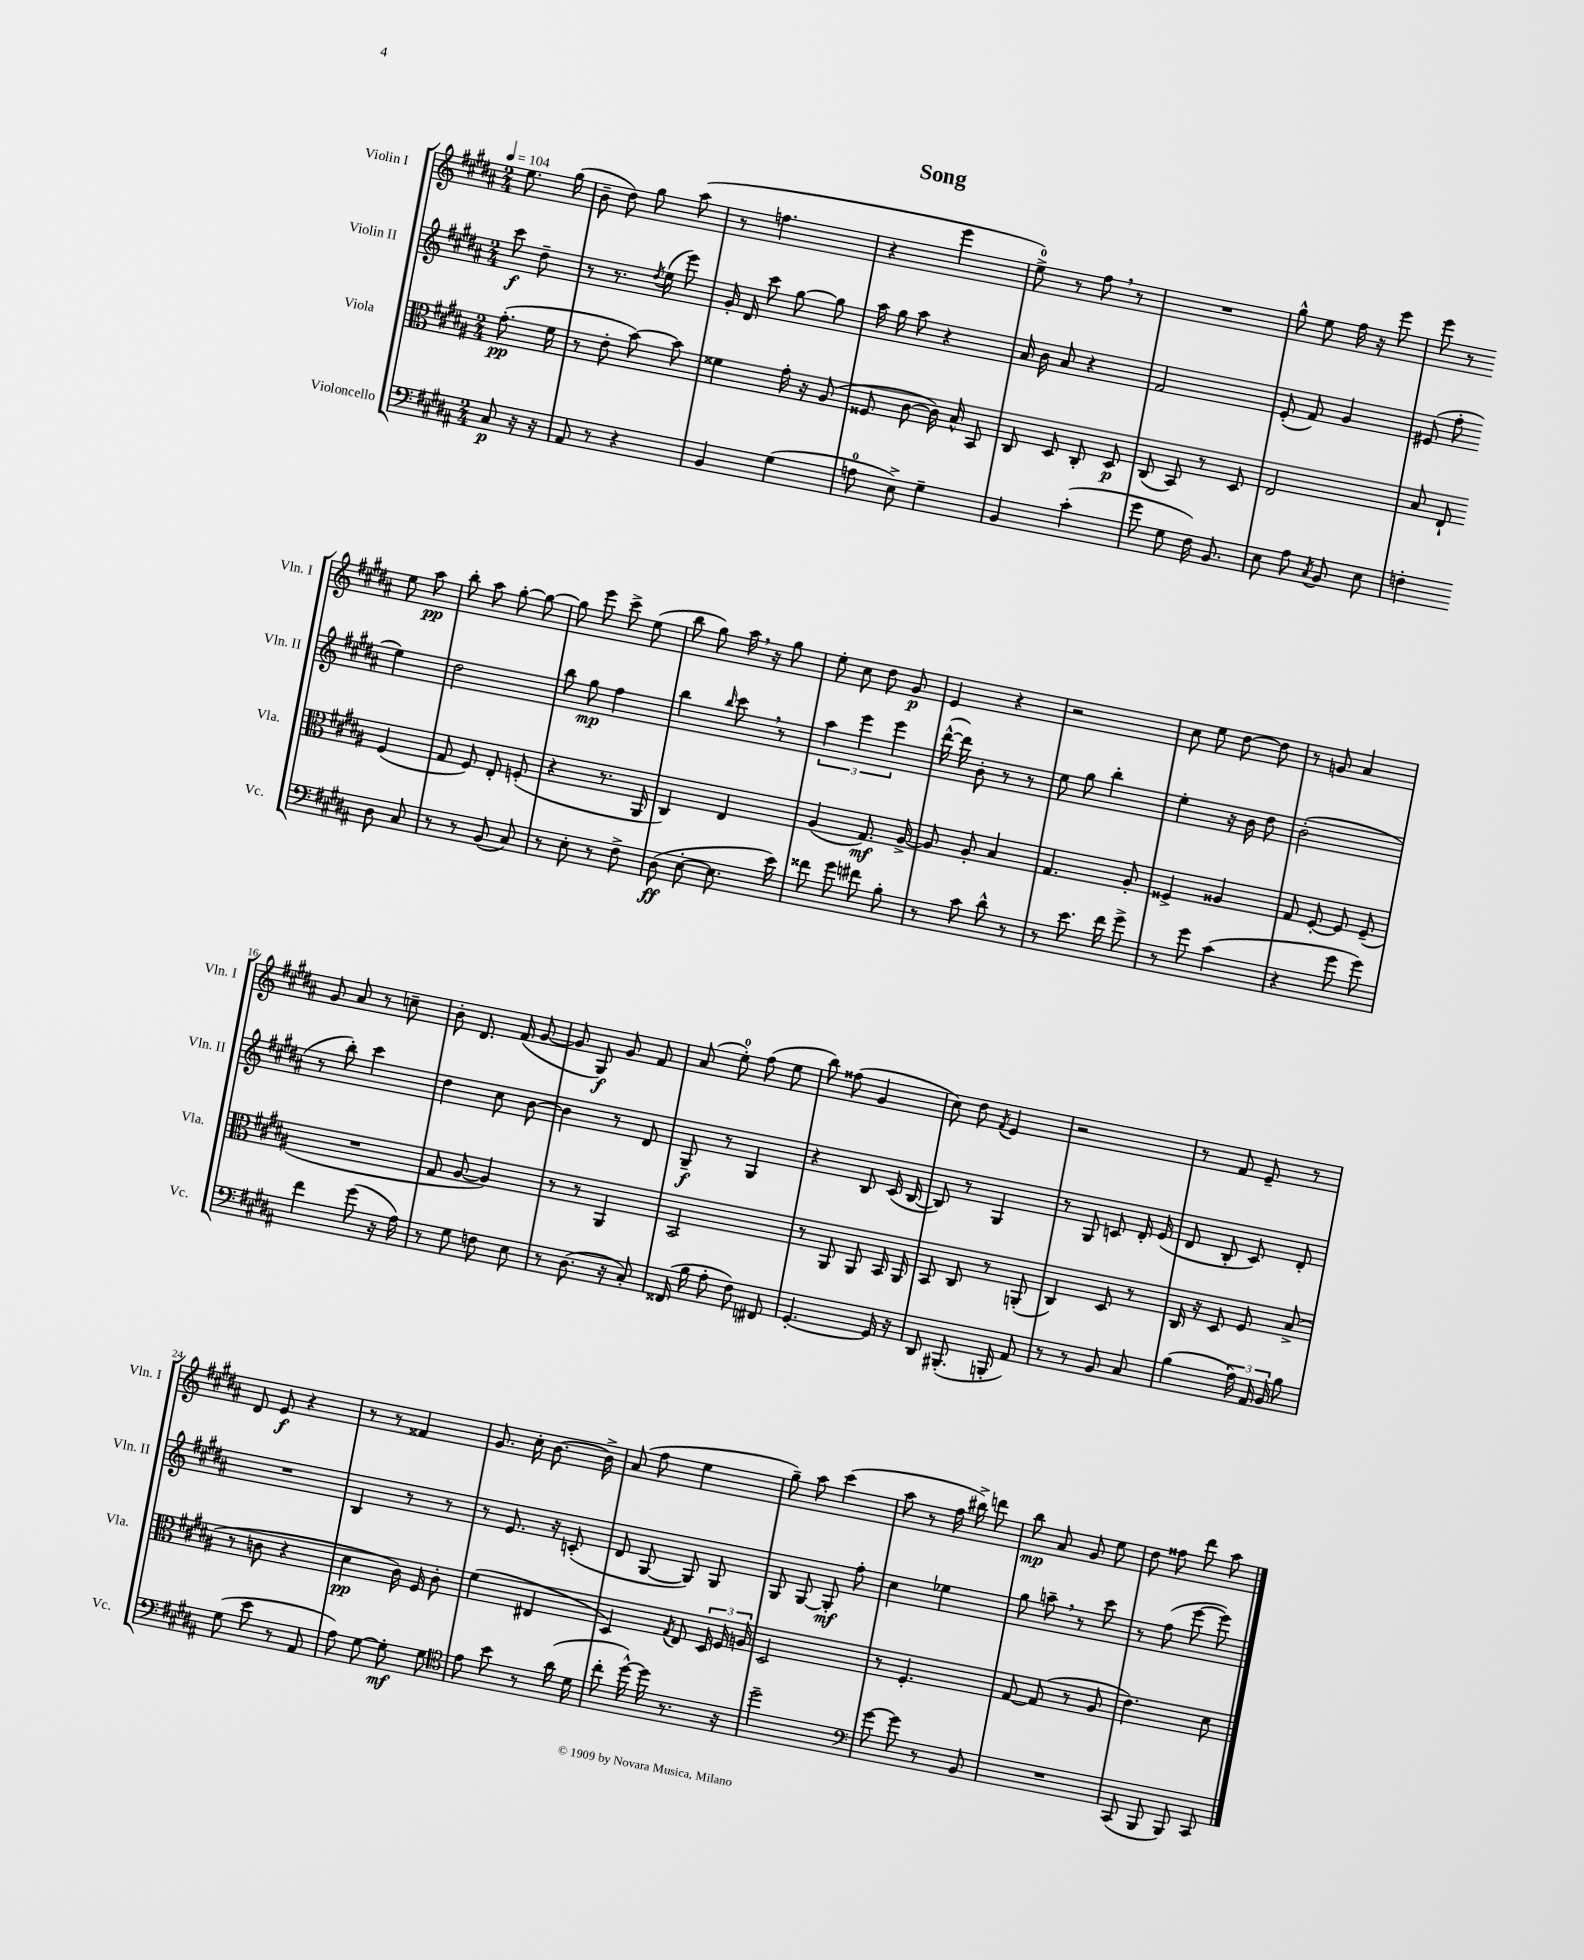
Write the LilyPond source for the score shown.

\header { title = "Song" }
<<
\new StaffGroup <<
\new Staff = "s0" \with { instrumentName = "Violin I" shortInstrumentName = "Vln. I" } {
    \clef treble \key b \major \numericTimeSignature \time 2/4 \partial 4 \tempo 4 = 104
    \autoBeamOff e''8. gis''16( |
    b'8-- dis''8) gis''8 ais''8( |
    r8 f''4. |
    r4 e'''4 |
    e''8-0->) r8 fis''8 \breathe r8 |
    R2 |
    gis''8-^ e''8 fis''16 r16 e'''8 |
    e'''8 r8 e''8 ais''8\pp |
    b''8-. ais''8 gis''8~-. gis''8~ |
    gis''8 e'''8 cis'''8-> e''8( |
    b''8 gis''8) ais''16 \breathe r16 gis''8 |
    e''8-. cis''8 dis''8 gis'8\p |
    e'4 r4 |
    r2 |
    cis''8 e''8 dis''8~ dis''8 |
    r8 g'8 ais'4 |
    gis'8 ais'8 r8 c''8-- |
    b'8-. dis'8. fis'16( gis'8~ |
    gis'8 gis8\f) gis'8 fis'8 |
    ais'8( e''8-0-.) fis''8( e''8 |
    b''8) fisis''8( gis'4 |
    cis''8) dis''8 \acciaccatura { fis'8 } e'4 |
    r2 |
    r8 fis'8 e'8-- r8 |
    dis'8 e'8\f r4 |
    r8 r8 fisis'4 |
    gis'8. cis''16-. b'8.~ b'16-> |
    ais'8( fis''8 e''4 |
    gis''8--) ais''8 cis'''4( |
    ais''8 r8 fis''16 bis''16->) d'''8 |
    b''8\mp ais'8 gis'8 e''8 |
    dis''8 fisis''8 dis'''8 ais''8 \bar "|." |
}
\new Staff = "s1" \with { instrumentName = "Violin II" shortInstrumentName = "Vln. II" } {
    \clef treble \key b \major \numericTimeSignature \time 2/4 \partial 4
    \autoBeamOff cis'''8\f dis''8-- |
    r8 r8. \acciaccatura { dis''8 } e''16( e'''8) |
    gis'16-. dis'16 cis'''8 gis''8~ gis''8 |
    ais''16 gis''16 ais''8 r4 |
    ais'16 b'16 ais'8 r4 |
    fis'2 |
    e'8-.( fis'8) gis'4 |
    eis'8( fis''8-. e''4) |
    dis''2 |
    b''8 gis''8\mp fis''4 |
    b''4 \grace { b''16 } cis'''8 \breathe r8 |
    \tuplet 3/2 { ais''4 e'''4 e'''4 } |
    dis'''16~-^( dis'''16) b'8-. r8 r8 |
    e''8 gis''8 b''4-. |
    e''4-. r16 b'16 dis''8 |
    b'2-.( |
    r8 b''8-.) cis'''4 |
    dis''4 cis''8 b'8~ |
    b'4 r8 dis'8 |
    gis8--\f r8 gis4 |
    r4 b8 cis'16( b16~ |
    b8) r8 gis4 |
    r8 gis8 c'8 dis'16-. e'16( |
    dis'8 b8-. cis'8) dis'8-. |
    R2 |
    b4 r8 r8 |
    r8 e'8. r16 c'8-.( |
    dis'8 gis8~ gis8) gis8 |
    gis8 gis8~ gis8-.\mf fis''8-. |
    cis''4 ees''4 |
    gis''8 a''8-- \breathe r8 cis'''8 |
    r8 fis''8( e'''8~ e'''8) \bar "|." |
}
\new Staff = "s2" \with { instrumentName = "Viola" shortInstrumentName = "Vla." } {
    \clef alto \key b \major \numericTimeSignature \time 2/4 \partial 4
    \autoBeamOff gis'8.-.\pp( fis'16 |
    r8 e'8-. b'8~) b'8 |
    fisis'4 gis'16-. r16 ais8( |
    fisis8 cis'8~ cis'16) b16-^ b,8 |
    cis8 dis8 cis8-. dis8\p |
    cis8( b,8) r8 dis8 |
    e2 |
    b8 e8-! fis4( |
    gis8 fis8) e8-. f8-.( |
    r4 r8. ais,16 |
    cis4) e4 |
    ais4( gis8.\mf) ais16~-> |
    ais8 ais8-. b4 |
    gis4. ais8-. |
    fisis4-> aisis4 |
    gis8 fis8~-. fis8 fis8--( |
    R2 |
    gis8 ais8~ ais4) |
    r8 r8 ais,4 |
    b,2 |
    r8 ais,8 ais,8 b,16 ais,16 |
    b,8 cis8 r8 a,8-.( |
    cis4) dis8 r8 |
    cis16 r16 dis8 fis8 b8->( |
    r8 c'8 r4 |
    dis'4\pp cis'16) fis16 cis'8-. |
    fis'4( eis4 |
    dis4) \acciaccatura { gis8 } e8 \tuplet 3/2 { dis16 fis16 a16 } |
    dis2 |
    r8 fis4.-. |
    gis8~ gis8( r8 ais8 |
    e'4.) dis'8 \bar "|." |
}
\new Staff = "s3" \with { instrumentName = "Violoncello" shortInstrumentName = "Vc." } {
    \clef bass \key b \major \numericTimeSignature \time 2/4 \partial 4
    \autoBeamOff cis8\p r16 r16 |
    ais,8 r8 r4 |
    b,4 gis4( |
    a8-0 e8->) gis4-- |
    b,4 cis'4-.( |
    gis'8 gis8 fis16) b,8. |
    e8 ais8 \acciaccatura { cis8 } b,8 e8 |
    f4-. dis8 cis8 |
    r8 r8 b,8( cis8) |
    r8 e8-. r8 fis8-> |
    dis8\ff( e8~-. e8. e'16) |
    fisis'8 gis'8 fis'8 b8-. |
    r8 cis'8 dis'8-^ r8 |
    r8 e'8. fis'16 gis'8-> |
    r8 gis'8 cis'4( |
    r4 gis'8 gis'8) |
    fis'4 gis'8( r16 ais16) |
    r8 gis8 f8 e8 |
    r8 dis8.( r16 cis8-.) |
    fisis,16( b16 ais8-. fis8) fis,8 |
    gis,4.~-. gis,16 r16 |
    dis,8 bis,,8.-.( b,,16-. ais,8) |
    r8 r8 b,8 cis8 |
    b4( \tuplet 3/2 { ais16) ais,16 b,16 } b8 |
    gis8( e'8 r8 ais,8 |
    ais8) gis8~ gis8-.\mf gis8 |
    \clef tenor e'8 b'8 r8 ais'16( dis'16 |
    cis''8-. dis''16~-^) dis''16 r8. r16 |
    dis''2-- |
    \clef bass gis'8~ gis'8 r8 b,8 |
    R2 |
    cis,8( b,,8 b,,8) cis,8 \bar "|." |
}
>>
>>
